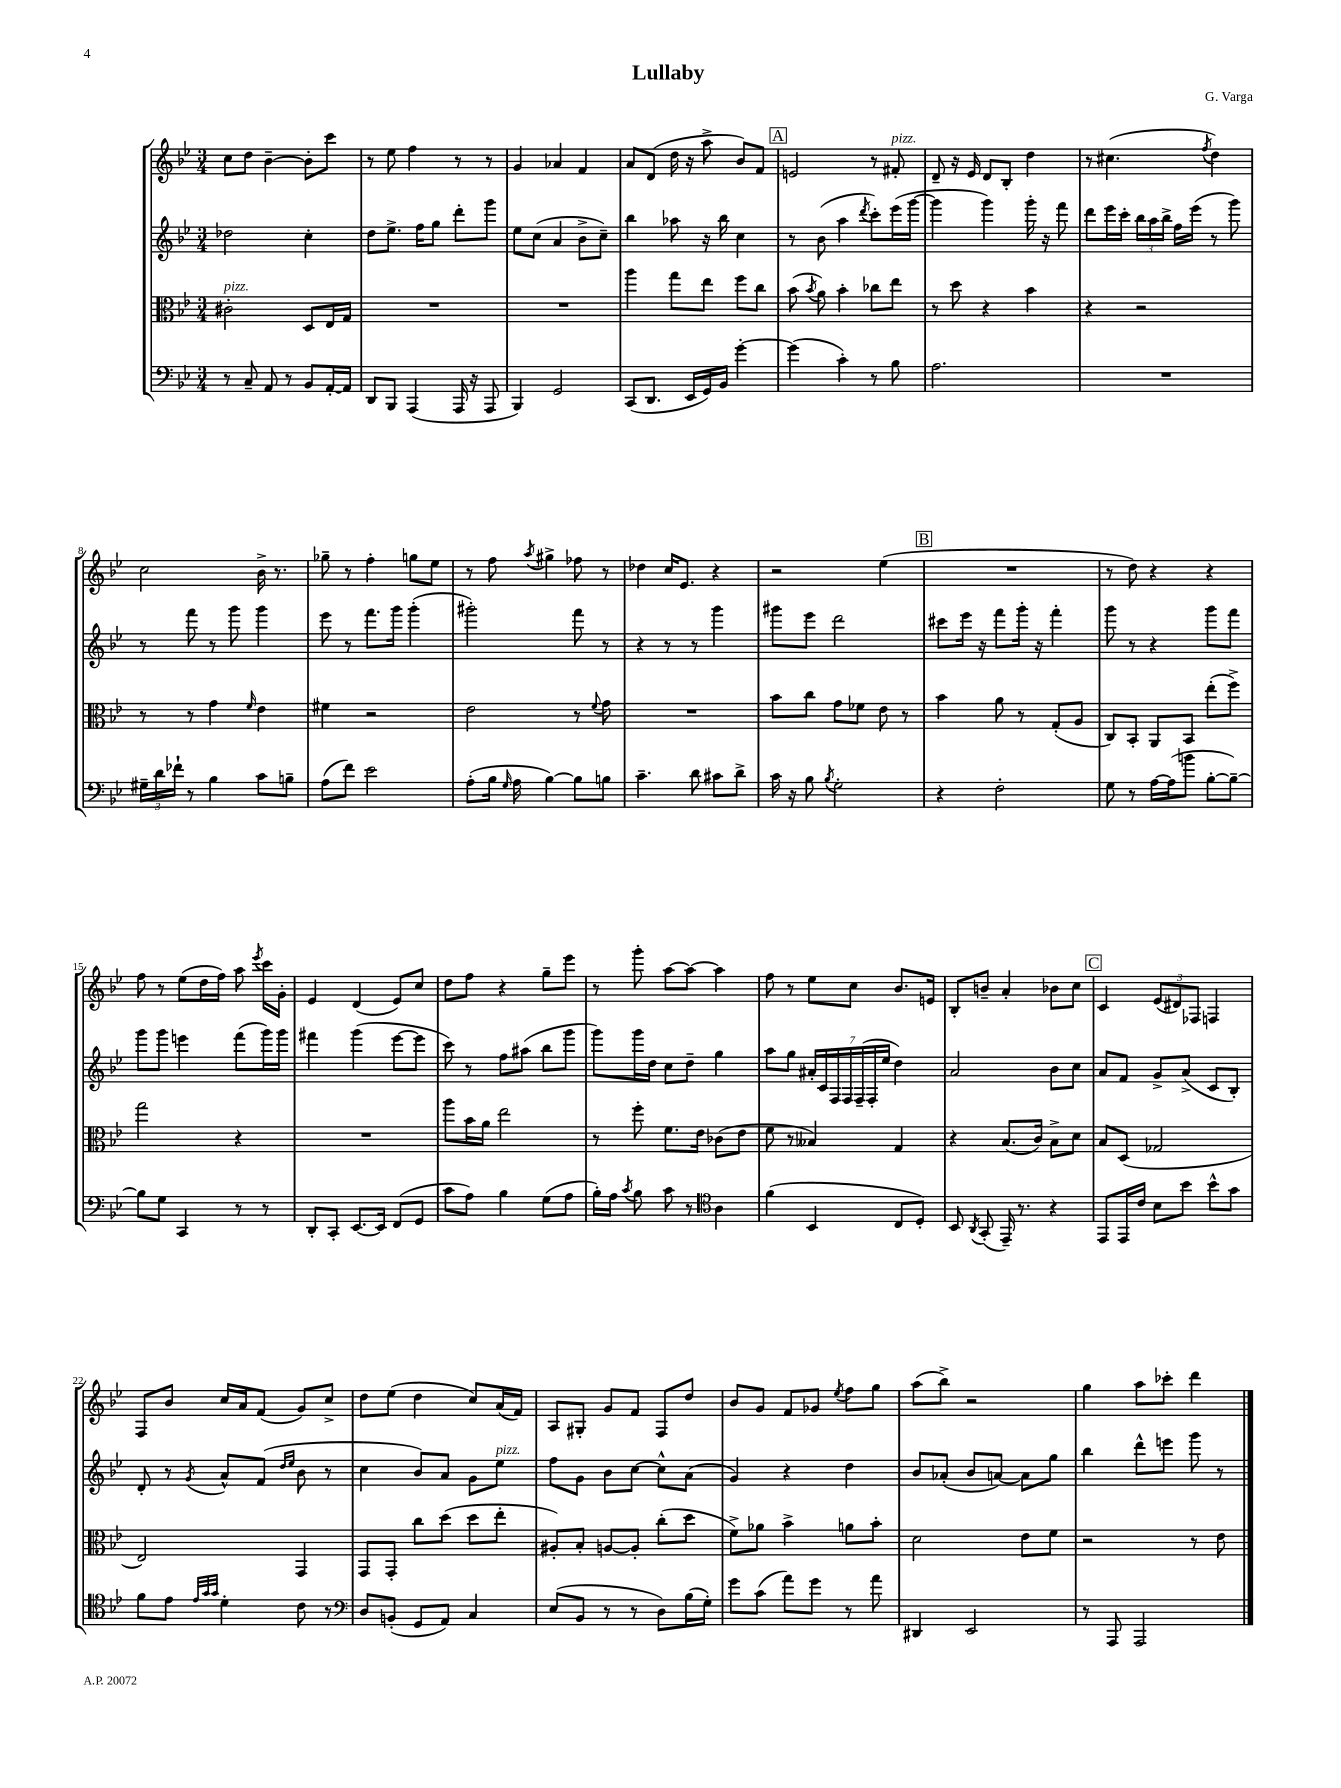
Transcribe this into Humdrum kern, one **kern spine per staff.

**kern	**kern	**kern	**kern
*staff4	*staff3	*staff2	*staff1
*clefF4	*clefC3	*clefG2	*clefG2
*k[b-e-]	*k[b-e-]	*k[b-e-]	*k[b-e-]
*M3/4	*M3/4	*M3/4	*M3/4
8r	2c#'	2dd-	8cc
8C~	.	.	8dd
8AA	.	.	[4b-~
8r	.	.	.
8BB-	8D	4cc'	8b-']
[16AA'	16E-	.	8ccc
16AA]	16G	.	.
=	=	=	=
8DD	2.r	8dd	8r
8BBB-	.	8.ee-^	8ee-
(4AAA	.	.	4ff
.	.	16ff	.
.	.	8gg	.
16AAA	.	8ddd'	8r
16r	.	.	.
8AAA	.	8ggg	8r
=	=	=	=
4BBB-)	2.r	8ee-	4g
.	.	(8cc	.
2GG	.	4a	4a-
.	.	8b-^	4f
.	.	8cc~)	.
=	=	=	=
(8CC	4aa	4bb-	8a
8.DD	.	.	(8d
.	8gg	8aa-	16dd
16EE-	.	.	16r
16GG)	8ee-	16r	8aa^
16BB-	.	16bb-	.
[4g'	8ff	4cc	8b-)
.	8cc	.	8f
=	=	=	=
(4g]	(8b-	8r	2e
.	8qb-	.	.
.	8a)	(8b-	.
4c')	4b-'	4aa	.
.	.	8qddd	.
8r	8cc-	8ccc')	8r
8B-	8ee-	(16eee-	8f#'
.	.	[16ggg	.
=	=	=	=
2.A	8r	4ggg]	8d~
.	8dd	.	16r
.	.	.	16e-
.	4r	4ggg)	8d
.	.	.	8B-'
.	4b-	16ggg'	4dd
.	.	16r	.
.	.	8fff	.
=	=	=	=
2.r	4r	8ddd	8r
.	.	16eee-	(4.cc#
.	.	16ccc'	.
.	2r	24bb-	.
.	.	24aa	.
.	.	24bb-^	.
.	.	16ff	.
.	.	(16eee-	.
.	.	.	8qff
.	.	8r	4dd)
.	.	8ggg)	.
=	=	=	=
24G#~	8r	8r	2cc
24d	.	.	.
24f-`	.	.	.
8r	8r	8fff	.
4B-	4g	8r	.
.	.	8ggg	.
.	16qqf	.	.
8c	4e-	4ggg	16b-^
.	.	.	8.r
8B~	.	.	.
=	=	=	=
(8A	4f#	8eee-	8gg-~
8f)	.	8r	8r
2e-	2r	8.fff	4ff'
.	.	16ggg	.
.	.	(4ggg'	8gg
.	.	.	8ee-
=	=	=	=
(8A'	2e-	2ggg#')	8r
16B-	.	.	8ff
16qqG	.	.	.
16A	.	.	.
.	.	.	8qaa
[4B-)	.	.	4gg#^
8B-]	8r	8fff	8ff-
.	8qqf	.	.
8B	8g	8r	8r
=	=	=	=
4.c~	2.r	4r	4dd-
.	.	8r	16cc
.	.	.	8.e-
8d	.	8r	.
8c#	.	4ggg	4r
8d^	.	.	.
=	=	=	=
16c	8b-	8ggg#	2r
16r	.	.	.
8B-	8cc	8eee-	.
8qB-	.	.	.
2G'	8g	2ddd	.
.	8f-	.	.
.	8e-	.	(4ee-
.	8r	.	.
=	=	=	=
4r	4b-	8ccc#	2.r
.	.	16eee-	.
.	.	16r	.
2F'	8a	8fff	.
.	8r	16ggg'	.
.	.	16r	.
.	(8G'	4fff'	.
.	8A	.	.
=	=	=	=
8G	8C)	8ggg	8r
8r	8BB-'	8r	8dd)
[16A	8AA	4r	4r
(16A]	.	.	.
8b	8BB-	.	.
[8B-'	(8ee-'	8ggg	4r
8B-~_)	8ff^)	8fff	.
=	=	=	=
8B-]	2gg	8ggg	8ff
8G	.	8ggg	8r
4CC	.	4eee	(8ee-
.	.	.	16dd
.	.	.	16ff)
8r	4r	(8fff	8aa
.	.	.	8qeee-
8r	.	16ggg)	16ccc
.	.	16ggg	16g'
=	=	=	=
8DD'	2.r	4fff#	4e-
8CC'	.	.	.
[8.EE-	.	(4ggg	(4d
16EE-]	.	.	.
(8FF	.	[8eee-	8e-)
8GG	.	8eee-]	8cc
=	=	=	=
8c	8aa	8ccc)	8dd
8A)	16b-	8r	8ff
.	16a	.	.
4B-	2ee-	8ff	4r
.	.	(8aa#	.
(8G	.	8bb-	8gg~
8A	.	8ggg	8eee-
=	=	=	=
16B-')	8r	8ggg)	8r
16A	.	.	.
8qc	.	.	.
8B-	8ff'	16ggg	8ggg'
.	.	16dd	.
8c	8.f	8cc	[8aa
8r	.	8dd~	8aa_
.	16e-	.	.
*clefC4	*	*	*
4A	(8c-	4gg	4aa]
.	8e-	.	.
=	=	=	=
(4f	8f	8aa	8ff
.	8r	8gg	8r
4BB-	4B--)	28a#'	8ee-
.	.	28c	.
.	.	28F	.
.	.	28F	.
.	.	.	8cc
.	.	(28F~	.
.	.	28F'	.
.	.	28ee-	.
8C	4G	4dd)	8.b-
8D')	.	.	.
.	.	.	16e
=	=	=	=
8BB-	4r	2a	8B-'
8qAA	.	.	.
(8GG'	.	.	8b~
16EE-~)	(8.B-	.	4a'
8.r	.	.	.
.	16c)	.	.
4r	8B-^	8b-	8b-
.	8d	8cc	8cc
=	=	=	=
8EE-	8B-	8a	4c
16EE-	(8D	8f	.
16c	.	.	.
8B-	2G-	8g^	(12e-
.	.	.	12d#)
8b-	.	(8a^	.
.	.	.	12F-
8b-^^	.	8c	4F
8g	.	8B-')	.
=	=	=	=
8f	2E-)	8d'	8F
8e-	.	8r	8b-
32qqe-	.	.	.
32qqg	.	.	.
32qqg	.	8qg	.
4d'	.	8a^^	16cc
.	.	.	16a
.	.	(8f	(8f
.	.	16qqdd	.
.	.	16qqee-	.
8c	4GG	8b-	8g)
8r	.	8r	8cc^
=	=	=	=
*clefF4	*	*	*
8D	8GG	4cc	8dd
(8BB'	8GG'	.	(8ee-
8GG	8cc	8b-)	4dd
8AA)	(8dd	8a	.
4C	8dd	8g	8cc)
.	8ee-'	8ee-	(16a
.	.	.	16f)
=	=	=	=
(8E-	8A#')	8ff	8A
8BB-	8B-'	8g	8G#'
8r	[8A	8b-	8g
8r	8A']	[8cc	8f
8D)	(8cc'	8cc^^]	8F
(16B-	8dd	(8a	8dd
16G')	.	.	.
=	=	=	=
8g	8f^)	4g)	8b-
(8c	8a-	.	8g
8a)	4b-^	4r	8f
8g	.	.	8g-
.	.	.	8qee-
8r	8a	4dd	8ff
8a	8b-'	.	8gg
=	=	=	=
4DD#	2d	8b-	(8aa
.	.	(8a-'	8bb-^)
2EE-	.	8b-	2r
.	.	[8a)	.
.	8e-	8a]	.
.	8f	8gg	.
=	=	=	=
8r	2r	4bb-	4gg
8AAA	.	.	.
2AAA	.	8ddd^^	8aa
.	.	8eee	8ccc-'
.	8r	8ggg	4ddd
.	8e-	8r	.
==	==	==	==
*-	*-	*-	*-
